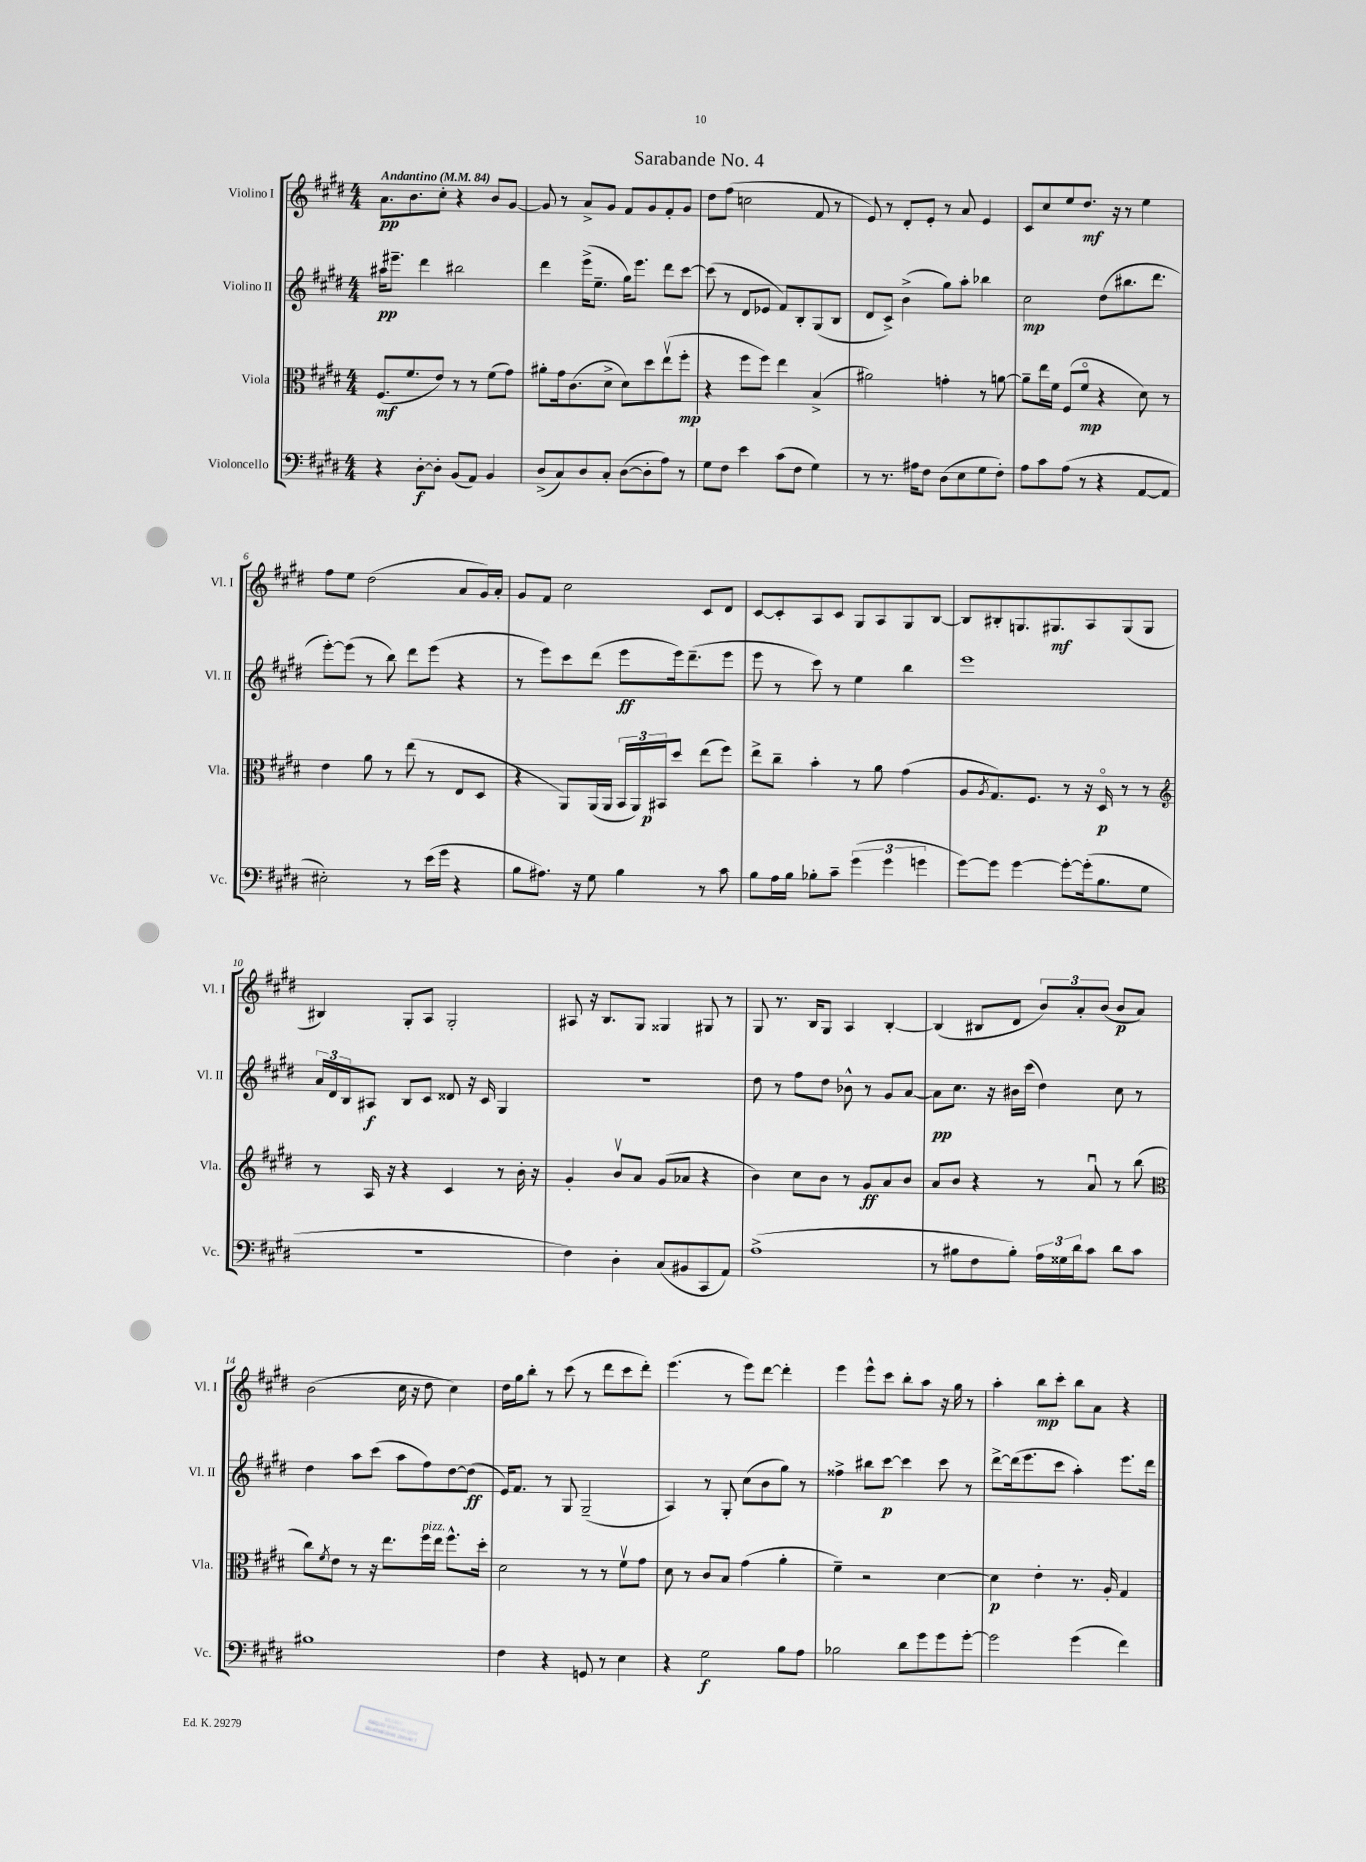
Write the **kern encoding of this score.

**kern	**dynam	**kern	**dynam	**kern	**dynam	**kern	**dynam
*part4	*part4	*part3	*part3	*part2	*part2	*part1	*part1
*staff4	*staff4	*staff3	*staff3	*staff2	*staff2	*staff1	*staff1
*I"Violoncello	*	*I"Viola	*	*I"Violino II	*	*I"Violino I	*
*I'Vc.	*	*I'Vla.	*	*I'Vl. II	*	*I'Vl. I	*
*clefF4	*	*clefC3	*	*clefG2	*	*clefG2	*
*k[f#c#g#d#]	*	*k[f#c#g#d#]	*	*k[f#c#g#d#]	*	*k[f#c#g#d#]	*
*M4/4	*	*M4/4	*	*M4/4	*	*M4/4	*
*MM84	*	*MM84	*	*MM84	*	*MM84	*
=1	=1	=1	=1	=1	=1	=1	=1
!	!	!	!	!	!	!LO:TX:a:B:t=Andantino	!
4r	.	(8.F#/L	mf	16aa#X\KL	pp	8.a\L	pp
.	.	.	.	8.eee#X~\J	.	.	.
.	.	8.f#/	.	.	.	8.b\	.
[8D#'\L	f	.	.	4ddd#\	.	.	.
8D#'\J]	.	8e/J)	.	.	.	8cc#'\J	.
(8BB/L	.	8r	.	2bb#X\	.	4r	.
8AA/J)	.	8r	.	.	.	.	.
4BB/	.	(8f#\L	.	.	.	8b/L	.
.	.	8g#\J)	.	.	.	[8g#/J	.
=2	=2	=2	=2	=2	=2	=2	=2
(8D#^/L	.	8a#X'\L	.	4ddd#\	.	8g#/]	.
8C#/)	.	16g#\k	.	.	.	8r	.
.	.	(8.c#\	.	.	.	.	.
8D#/	.	.	.	(16eee^\KL	.	8a^/L	.
.	.	.	.	8.ee~\J	.	.	.
8C#'/J	.	8d#^\J	.	.	.	8g#/J	.
([8D#\L	.	8d#\L)	.	16gg#\KL)	.	8f#/L	.
.	.	.	.	8.eee\J	.	.	.
8D#'\]	.	8dd#\	.	.	.	8g#/	.
8A\J)	.	(8eev\	.	8ddd#\L	.	8f#'/	.
8r	.	8ff#'\J	mp	[8ccc#\J	.	8g#/J	.
=3	=3	=3	=3	=3	=3	=3	=3
8G#\L	.	4r	.	(8ccc#\]	.	8dd#\L	.
8F#\J	.	.	.	8r	.	(8ff#\J	.
4e\	.	8ff#\L	.	8d#/L	.	2ccn\	.
.	.	8ff#\J)	.	8e-X/J	.	.	.
(8c#\L	.	4ee\	.	8f#/L)	.	.	.
8F#\J	.	.	.	8B'/	.	.	.
4G#\)	.	(4B^/	.	(8G#/	.	8f#/	.
.	.	.	.	8B/J	.	8r	.
=4	=4	=4	=4	=4	=4	=4	=4
8r	.	2a#X\)	.	8d#/L	.	8e/)	.
8.r	.	.	.	8c#^/J)	.	8r	.
.	.	.	.	(4b^\	.	8d#'/L	.
16A#X\KL	.	.	.	.	.	.	.
8F#\J	.	.	.	.	.	8e'/J	.
(8D#\L	.	4gn'\	.	8gg#\L)	.	8r	.
8E\	.	.	.	8aa'\J	.	8a/	.
8G#\	.	8r	.	4bb-X\	.	4e/	.
8F#'\J)	.	[8an\	.	.	.	.	.
=5	=5	=5	=5	=5	=5	=5	=5
8A\L	.	8a~\L]	.	2cc#\	mp	8c#/L	.
8c#\	.	16ee\L	.	.	.	8cc#/	.
.	.	16f#\JJ	.	.	.	.	.
(8A\J	.	(8F#/L	.	.	.	8ee/	.
8r	.	8f#/J	mp	.	.	8.dd#/J	mf
4r	.	4r	.	(8dd#\L	.	.	.
.	.	.	.	.	.	16r	.
.	.	.	.	8.bb#X\	.	8r	.
[8AA/L	.	8d#\)	.	.	.	4ee\	.
.	.	.	.	8.ddd#\J	.	.	.
8AA/J]	.	8r	.	.	.	.	.
!!LO:LB:g=z
=6	=6	=6	=6	=6	=6	=6	=6
2E#X'\)	.	4e\	.	[8eee'\L)	.	8ff#\L	.
.	.	.	.	(8eee\J]	.	8ee\J	.
.	.	8a\	.	8r	.	(2dd#\	.
.	.	8r	.	8bb\)	.	.	.
8r	.	(8ee\	.	8ddd#\L	.	.	.
(16e\LL	.	8r	.	(8eee\J	.	.	.
16g#\JJ	.	.	.	.	.	.	.
4r	.	8E/L	.	4r	.	8a/L	.
.	.	8D#/J	.	.	.	16g#/L)	.
.	.	.	.	.	.	16a'/JJ	.
=7	=7	=7	=7	=7	=7	=7	=7
8B\L	.	4r	.	8r	.	8g#/L	.
8.A#X\J)	.	.	.	8eee\L)	.	8f#/J	.
.	.	8AA/L)	.	8ccc#\	.	2cc#\	.
16r	.	.	.	.	.	.	.
8G#\	.	(16AA/L	.	(8ddd#\J	.	.	.
.	.	16AA/JJ	.	.	.	.	.
4B\	.	24BB/LL	.	8eee\L	ff	.	.
.	.	24AA/)	.	.	.	.	.
.	.	24BB#X/J	p	.	.	.	.
.	.	8dd#/J	.	16eee\k)	.	.	.
.	.	.	.	(8.ddd#~\	.	.	.
8r	.	(8ee\L	.	.	.	8c#/L	.
8c#\	.	8ff#\J)	.	8eee\J	.	8d#/J	.
=8	=8	=8	=8	=8	=8	=8	=8
8B\L	.	8ee^\L	.	8eee\	.	[8c#/L	.
16A\L	.	8cc#~\J	.	8r	.	8c#'/]	.
16B\JJ	.	.	.	.	.	.	.
8B-X'\L	.	4b'\	.	8ccc#\)	.	8A/	.
8c#~\J	.	.	.	8r	.	8c#/J	.
(6g#\	.	8r	.	4ee\	.	8G#/L	.
.	.	8a\	.	.	.	8A/	.
6g#\	.	.	.	.	.	.	.
.	.	(4g#\	.	4bb\	.	8G#/	.
6gn\	.	.	.	.	.	.	.
.	.	.	.	.	.	[8B/J	.
=9	=9	=9	=9	=9	=9	=9	=9
[8g#\L)	.	8A/L	.	1eee	.	8B/L]	.
.	.	8qA/	.	.	.	.	.
8g#\J]	.	8.G#/)	.	.	.	8B#X'/	.
[4g#\	.	.	.	.	.	8.Gn/	.
.	.	8.F#/J	.	.	.	.	.
.	.	.	.	.	.	8.G#X/	mf
8g#'\L_	.	8r	.	.	.	.	.
(16g#'\k]	.	16r	.	.	.	8A/	.
8.B\	.	16D#/	p	.	.	.	.
.	.	8r	.	.	.	(8G#/	.
8G#\J	.	8r	.	.	.	8G#/J	.
!!LO:LB:g=z
=10	=10	=10	=10	=10	=10	=10	=10
*	*	*clefG2	*	*	*	*	*
1r	.	8r	.	24a/LL	.	4B#X/)	.
.	.	.	.	24d#/	.	.	.
.	.	.	.	24B/J	.	.	.
.	.	16A/	.	8A#X/J	f	.	.
.	.	16r	.	.	.	.	.
.	.	4r	.	8B/L	.	8G#'/L	.
.	.	.	.	8c#/J	.	8A/J	.
.	.	4c#/	.	8d##X/	.	2G#'/	.
.	.	.	.	16r	.	.	.
.	.	.	.	16c#/	.	.	.
.	.	8r	.	4G#/	.	.	.
.	.	16b'\	.	.	.	.	.
.	.	16r	.	.	.	.	.
=11	=11	=11	=11	=11	=11	=11	=11
4F#\)	.	4g#'/	.	1r	.	8A#X/	.
.	.	.	.	.	.	16r	.
.	.	.	.	.	.	8.B/L	.
4D#'\	.	8bv/L	.	.	.	.	.
.	.	8a/J	.	.	.	8G#/J	.
(8C#/L	.	(8g#/L	.	.	.	4G##X/	.
8BB#X/	.	8a-X/J	.	.	.	.	.
8CC#/	.	4r	.	.	.	8G#X/	.
8AA/J)	.	.	.	.	.	8r	.
=12	=12	=12	=12	=12	=12	=12	=12
(1A^	.	4b\)	.	8dd#\	.	8G#/	.
.	.	.	.	8r	.	8.r	.
.	.	8cc#\L	.	8ff#\L	.	.	.
.	.	.	.	.	.	16B/KL	.
.	.	8b\J	.	8dd#\J	.	8G#/J	.
.	.	8r	.	8b-X^^\	.	4A/	.
.	.	8g#/L	ff	8r	.	.	.
.	.	8a/	.	8g#/L	.	[4B'/	.
.	.	8b/J	.	[8a/J	.	.	.
=13	=13	=13	=13	=13	=13	=13	=13
8r	.	8a/L	.	8a\L]	pp	(4B/]	.
8B#X\L	.	8b/J	.	8.cc#\J	.	.	.
8F#\	.	4r	.	.	.	8B#X/L	.
.	.	.	.	16r	.	.	.
8B#'\J)	.	.	.	16b#X\LL	.	8d#/J	.
.	.	.	.	(16ccc#\JJ	.	.	.
24A\LL	.	8r	.	4dd#\)	.	12b/L)	.
24G##X\	.	.	.	.	.	.	.
24d#\J	.	.	.	.	.	12a'/	.
8c#\J	.	8au/	.	.	.	.	.
.	.	.	.	.	.	(12b/J	.
8d#\L	.	8r	.	8cc#\	.	8b/L	p
8c#\J	.	(8bb\	.	8r	.	8a/J)	.
!!LO:LB:g=z
=14	=14	=14	=14	=14	=14	=14	=14
*	*	*clefC3	*	*	*	*	*
1B#X	.	8cc#\L)	.	4dd#\	.	(2b\	.
.	.	8qf#/	.	.	.	.	.
.	.	8e\J	.	.	.	.	.
.	.	8r	.	8aa\L	.	.	.
.	.	16r	.	(8ccc#\J	.	.	.
.	.	8.ee\L	.	.	.	.	.
.	.	.	.	8aa\L	.	16cc#\	.
.	.	.	.	.	.	16r	.
!	!	!LO:TX:a:i:t=pizz.	!	!	!	!	!
.	.	16ff#\L	.	8ff#\)	.	8dd#\	.
.	.	16ee\JJ	.	.	.	.	.
.	.	8.ff#^^\L	.	[8dd#\	.	4cc#\)	.
.	.	.	.	(8dd#\J]	ff	.	.
.	.	16dd#'\Jk	.	.	.	.	.
=15	=15	=15	=15	=15	=15	=15	=15
4F#\	.	2d#\	.	16e/KL)	.	16dd#\LL	.
.	.	.	.	8.f#/J	.	16gg#\J	.
.	.	.	.	.	.	8bb'\J	.
4r	.	.	.	8r	.	8r	.
.	.	.	.	8G#/	.	(8ccc#\	.
8GGn/	.	8r	.	(2G#~/	.	8r	.
8r	.	8r	.	.	.	8ddd#\L	.
4E\	.	8f#v\L	.	.	.	8ccc#\	.
.	.	8g#\J	.	.	.	8ddd#'\J)	.
=16	=16	=16	=16	=16	=16	=16	=16
4r	.	8d#\	.	4A/)	.	(4.eee\	.
.	.	8r	.	.	.	.	.
2G#\	f	8c#/L	.	8r	.	.	.
.	.	8B/J	.	8G#'/	.	8r	.
.	.	(4g#\	.	(8cc#\L	.	8eee\L)	.
.	.	.	.	8b\	.	[8ddd#\J	.
8B\L	.	4a'\	.	8gg#\J)	.	4ddd#'\]	.
8A\J	.	.	.	8r	.	.	.
=17	=17	=17	=17	=17	=17	=17	=17
2B-X\	.	4f#~\)	.	4ff##X^\	.	4eee\	.
.	.	2r	.	8bb#X\L	.	8eee^^\L	.
.	.	.	.	[8ccc#\J	p	8ccc#\J	.
8d#\L	.	.	.	4ccc#\]	.	8bb'\L	.
8g#\	.	.	.	.	.	8aa\J	.
8g#\	.	[4d#\	.	8ccc#\	.	16r	.
.	.	.	.	.	.	16gg#\	.
[8g#'\J	.	.	.	8r	.	8r	.
=18	=18	=18	=18	=18	=18	=18	=18
2g#\]	.	4d#\]	p	[8ddd#^\L	.	4aa'\	.
.	.	.	.	(16ddd#\k]	.	.	.
.	.	.	.	8.eee\	.	.	.
.	.	4e'\	.	.	.	8bb\L	mp
.	.	.	.	8ccc#\J	.	8ccc#'\J	.
(4g#\	.	8.r	.	4aa'\)	.	8bb\L	.
.	.	.	.	.	.	8a\J	.
.	.	16A'/	.	.	.	.	.
4f#\)	.	4G#/	.	8.eee\L	.	4r	.
.	.	.	.	16ddd#\Jk	.	.	.
==	==	==	==	==	==	==	==
*-	*-	*-	*-	*-	*-	*-	*-
